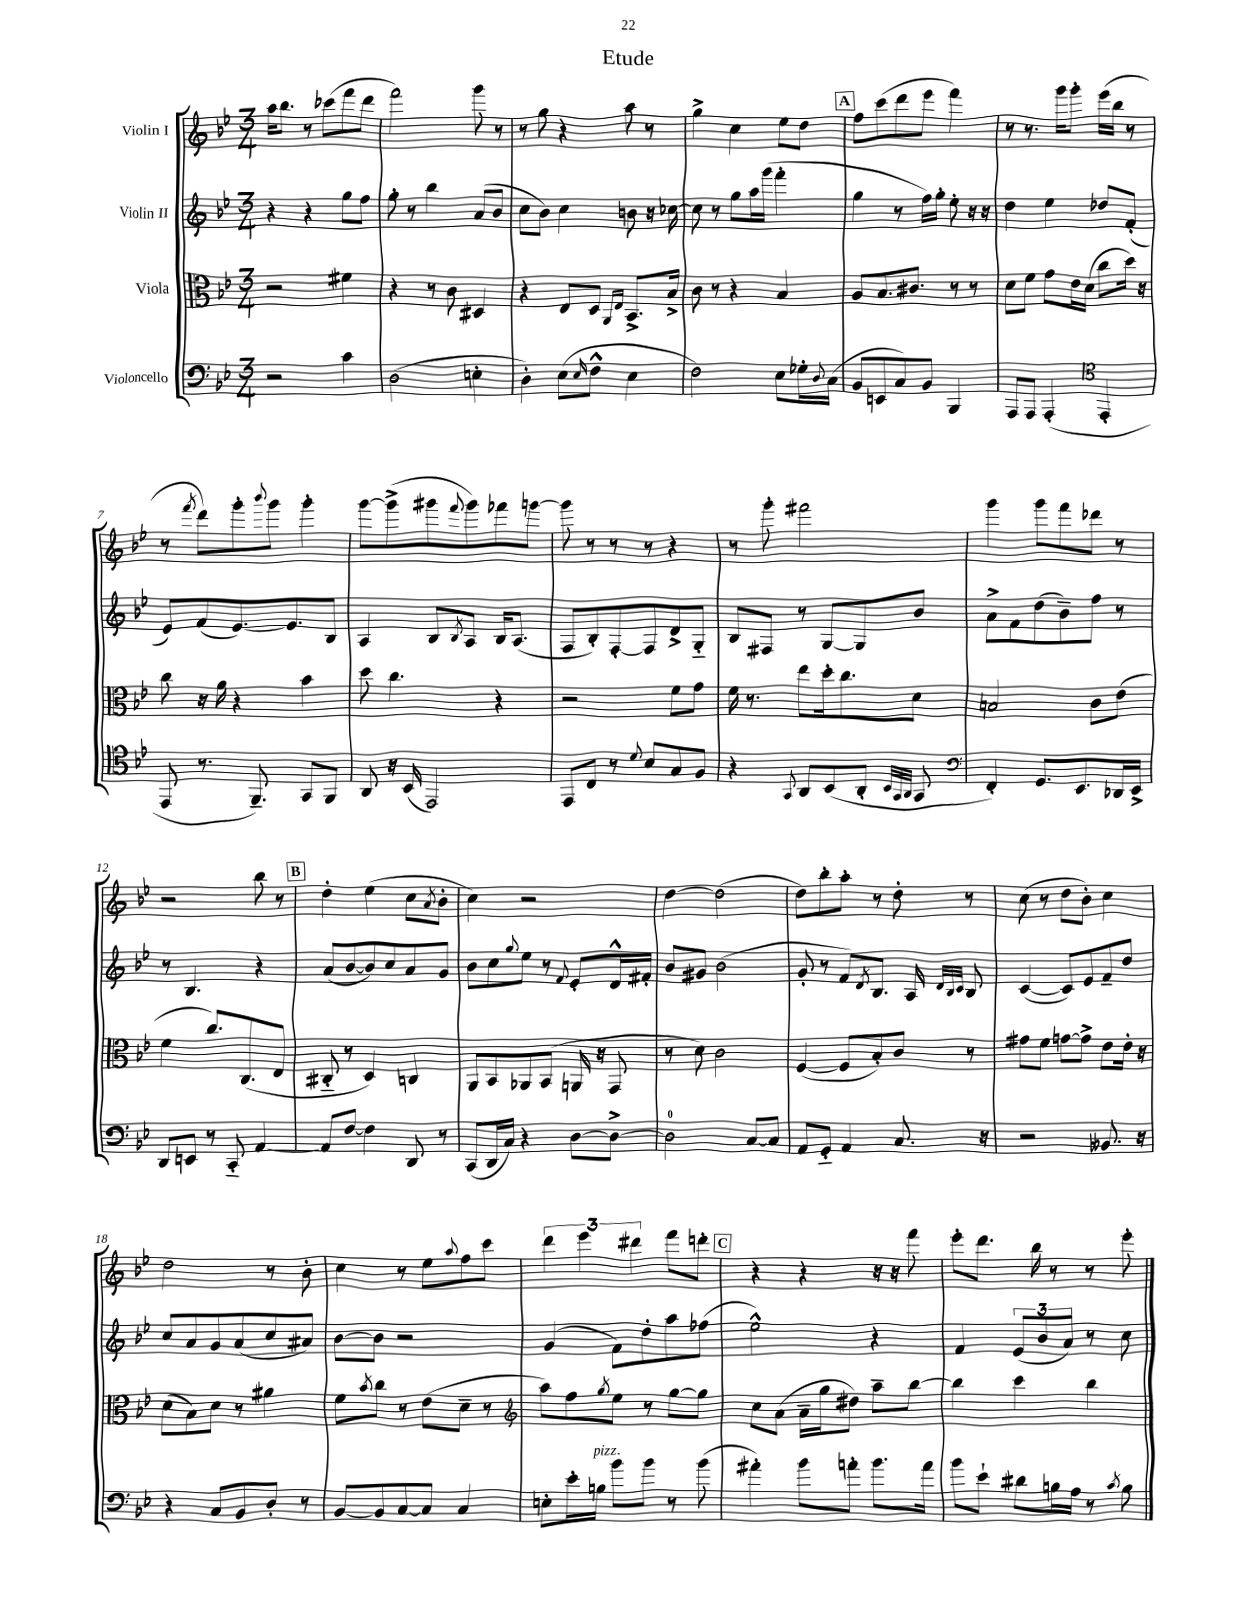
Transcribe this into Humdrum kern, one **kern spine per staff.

**kern	**kern	**kern	**kern
*staff4	*staff3	*staff2	*staff1
*clefF4	*clefC3	*clefG2	*clefG2
*k[b-e-]	*k[b-e-]	*k[b-e-]	*k[b-e-]
*M3/4	*M3/4	*M3/4	*M3/4
2r	2r	4r	16aa\LK
.	.	.	8.bb-\J
.	.	4r	8r
.	.	.	(8ccc-\L
4c\	4f#\	8gg\L	8fff\
.	.	8ff\J	8ddd\J
=	=	=	=
(2D\	4r	8gg'\	2fff\)
.	.	8r	.
.	8r	4bb-\	.
.	8c\	.	.
4E'\	4D#/	(8a/L	8ggg\
.	.	8b-/J	8r
=	=	=	=
4D'\)	4r	8cc\L	8r
.	.	8b-\J)	8gg\
(8E-\L	8E-/L	4cc\	4r
16qqE-/	.	.	.
8F^^\J	8D/J	.	.
.	16qqAA/LL	.	.
.	16qqE-/JJ	.	.
4E-\	8.BB-^/L	8b\	8aa\
.	.	16r	8r
.	16B-^/Jk	[16cc-\	.
=	=	=	=
2F\)	8c\	8cc-\]	4gg^\
.	8r	8r	.
.	4r	8gg\L	4cc\
.	.	16aa\L	.
.	.	(16ggg\JJ	.
8E-\L	4B-/	4fff'\	8ee-\L
16G-'\L	.	.	8dd\J
8qqD/	.	.	.
(16C\JJ	.	.	.
=	=	=	=
8BB-/L	8A/L	4gg\	8ff\L
8EE/	8.B-/	.	(8ccc\
8C/)	.	8r	8ddd\
.	8.c#/J	.	.
8BB-/J	.	16ff\LL)	8eee-\J
.	.	16gg'\JJ	.
4BBB-/	8r	8ee-'\	4fff\)
.	8r	16r	.
.	.	16r	.
=	=	=	=
8AAA/L	8d\L	4dd\	8r
8AAA/J	8f\J	.	8.r
(4AAA'/	8g\L	4ee-\	.
.	.	.	16ggg\LK
.	16e-\L	.	8ggg'\J
.	(16d\JJ	.	.
*clefC4	*	*	*
4EE-'/	8cc\L	8dd-/L	(16eee-\LL
.	.	.	16bb-\JJ
.	16dd\Jk)	(8f'/J	8r
.	16r	.	.
=	=	=	=
8EE-/	8cc\	8e-/L)	8r
.	.	.	8qfff/
8.r	16r	(8f/	8ddd\L)
.	16a\	.	.
.	4r	[8.e-/)	8ggg'\
8.FF~/)	.	.	.
.	.	.	8qqbbb-/
.	.	.	8ggg\J
.	.	8.e-/]	.
8GG/L	4b-\	.	4ggg'\
8FF/J	.	8B-/J	.
=	=	=	=
8AA/	8dd\	4A/	[8ggg\L
16r	4.cc\	.	(8ggg^\]
(16BB-/	.	.	.
2EE-/)	.	8B-/L	8ggg#\
.	.	8qB-/	8qqfff/
.	.	8A/J	8ggg#\)
.	4r	16B-/LK	8fff-\
.	.	(8.A/J	.
.	.	.	[8ggg\J
=	=	=	=
8EE-/L	2r	8F/L	8ggg\]
8C/J	.	8B-'/)	8r
8r	.	[8F'/	8r
8qqd/	.	.	.
8B-/L	.	8F/]	8r
8G/	8f\L	8d^/	4r
8F/J	8g\J	8G'~/J	.
=	=	=	=
4r	16f\	8B-/L	8r
.	8.r	.	.
.	.	8F#/J	8ggg'\
8qqGG/	.	.	.
8AA/L	8ee-\L	8r	2fff#\
(8BB-/	16dd'\k	[8G/L	.
.	8.cc\	.	.
8AA'/J	.	8G/]	.
32qqBB-/LLL	.	.	.
32qqGG/	.	.	.
32qqAA/JJJ	.	.	.
8GG/	8d\J	8b-/J	.
=	=	=	=
*clefF4	*	*	*
4FF'/)	2B/	8a^\L	4ggg\
.	.	8f\	.
8.GG/L	.	(8dd\	8ggg\L
.	.	8b-~\)	8fff\
8.EE-/	.	.	.
.	8c\L	8ff\J	8ddd-\J
16DD-/L	(8e-\J	8r	8r
16EE-^/JJ	.	.	.
=	=	=	=
8DD/L	4f\	8r	2r
8EE/J	.	4.B-/	.
8r	8.cc/L)	.	.
8CC'~/	.	.	.
.	(8.C/	.	.
[4AA/	.	4r	8bb-\
.	8E-/J	.	8r
=	=	=	=
8AA/]L	8C#'~/	(8a/L	4dd'\
[8F/J	8r	[8b-/	.
4F\]	4D/)	8b-/])	(4ee-\
.	.	8cc/	.
8DD/	4C/	8a/	8cc\L
.	.	.	8qa/
8r	.	8g/J	8b-'\J
=	=	=	=
(8CC/L	8AA/L	8b-\L	4cc\)
16DD/L	8BB-/	8cc\	.
16C/JJ)	.	.	.
.	.	8qqgg/	.
4r	8AA-/	8ee-\J	2r
.	(8BB-/J	8r	.
.	.	8qqf/	.
[8D\L	16AA/	8e-'/L	.
.	16r	.	.
8D^\_J	8GG/	16d^^/L	.
.	.	16f#'/JJ	.
=	=	=	=
2D\]	8r	8b-/L	[4dd\
.	8d\)	8g#/J	.
.	2c\	(2b-\	(2dd\]
[8C/L	.	.	.
8C/]J	.	.	.
=	=	=	=
8AA/L	([4F/	8g'/	8dd\L)
8GG'~/J	.	8r	8bb-'\
4AA/	8F/]L	8f/L)	8aa'\J
.	.	8qd/	.
.	8B-'/)	8.B-/J	8r
8.C/	8c/J	.	8dd'\
.	.	16A/	.
.	.	32qqd/LLL	.
.	.	32qqB-/	.
.	.	32qqc/JJJ	.
.	8r	8B-/	8r
16r	.	.	.
=	=	=	=
2r	8g#\L	([4c/	(8cc\
.	8f\J	.	8r
.	[8g\L	8c/]L)	8dd\L
.	8g^\]J	8e-/	8b-'\J)
8.BB--/	8e-\L	8f~/	4cc\
.	16e-'\Jk	8dd/J	.
16r	16r	.	.
=	=	=	=
4r	(8d\L	8cc/L	2dd\
.	8B-\)	8a/	.
8C/L	8d\J	8g/	.
8BB-/	8r	(8a/	.
8D'/J	4a#\	8cc/	8r
8r	.	8a#/J)	8b-'\
=	=	=	=
[8BB-/L	8f\L	[8b-\L	4cc\
.	8qb-/	.	.
8BB-/]	8cc\J	8b-\]J	.
[8C/	8r	2r	8r
8C/]J	(8e-\L	.	8ee-\L
.	.	.	8qqaa/
4C/	8d~\J	.	8ff\
.	8r	.	8ccc\J
=	=	=	=
*	*clefG2	*	*
8E'\L	8aa\L)	(4g/	6ddd\
16e-'\L	8ff\	.	.
.	.	.	6eee-\
16B\JJ	.	.	.
.	8qgg/	.	.
8b-\L	8ee-\J	8f\L)	.
.	.	.	6ddd#\
8b-\J	8r	8dd'\	.
8r	[8gg\L	8aa\	8fff\L
(8b-\	8gg\]J	(8ff-\J	8ddd'\J
=	=	=	=
4a#'\)	8cc\L	2ee-^^\)	4r
.	(8a\J	.	.
8b-\L	16a~\LL	.	4r
.	16gg\J	.	.
8a'\J	8dd#\J)	.	.
8.b-\L	8aa~\L	4r	16r
.	.	.	16r
.	[8bb-\J	.	8fff\
16a\Jk	.	.	.
=	=	=	=
8b-\L	4bb-\]	4f/	8eee-'\L
8e-`\J	.	.	8.ddd\J
8d#\L	4ccc\	(12e-/L	.
.	.	.	16bb-\
.	.	12b-/	.
16B\L	.	.	8r
.	.	12a/J)	.
16A\JJ	.	.	.
8r	4bb-\	8r	8r
8qc/	.	.	.
8B\	.	8cc\	8eee-'\
==	==	==	==
*-	*-	*-	*-
